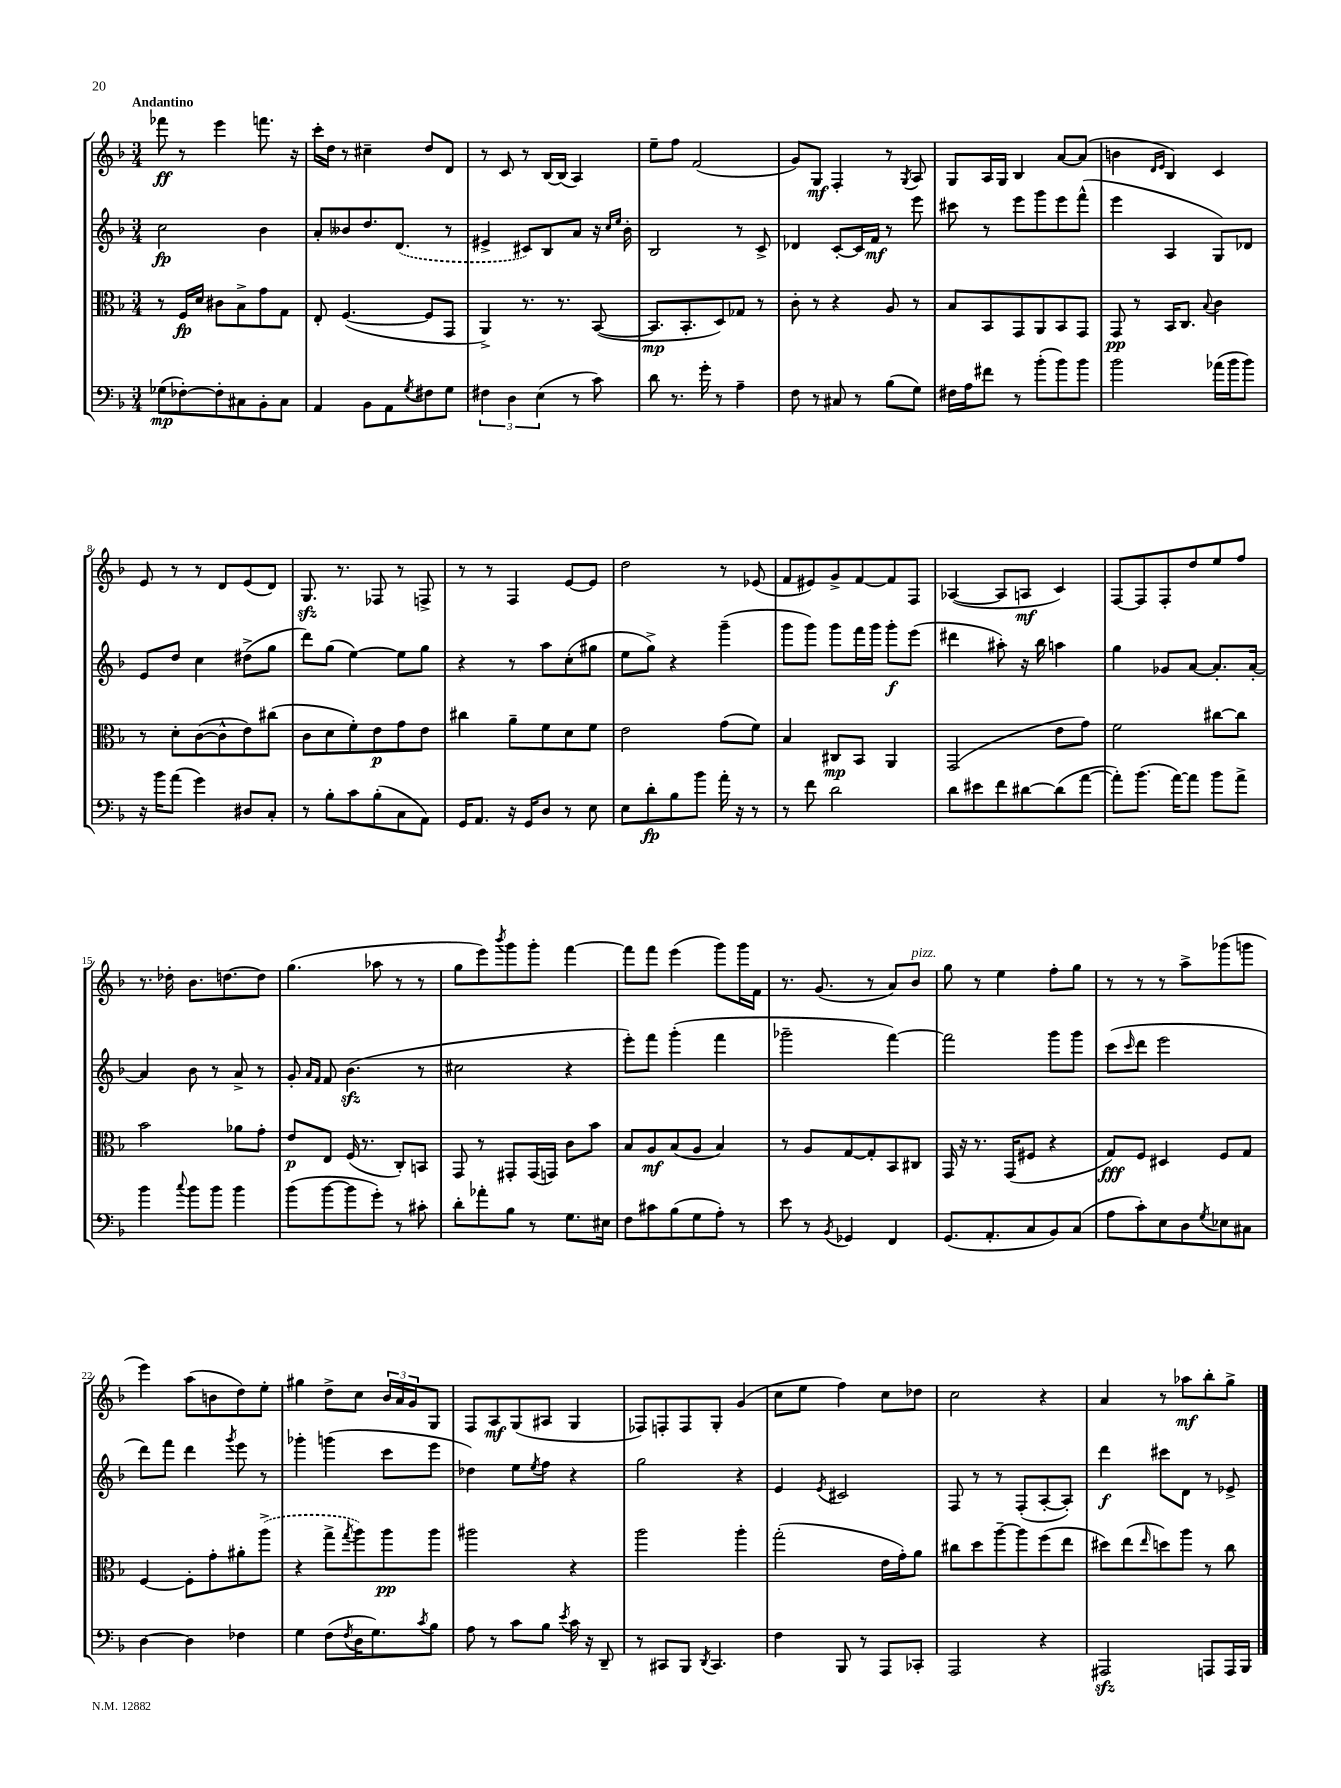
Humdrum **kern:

**kern	**dynam	**kern	**dynam	**kern	**dynam	**kern	**dynam
*part4	*part4	*part3	*part3	*part2	*part2	*part1	*part1
*staff4	*staff4	*staff3	*staff3	*staff2	*staff2	*staff1	*staff1
*clefF4	*	*clefC3	*	*clefG2	*	*clefG2	*
*k[b-]	*	*k[b-]	*	*k[b-]	*	*k[b-]	*
*M3/4	*	*M3/4	*	*M3/4	*	*M3/4	*
=1	=1	=1	=1	=1	=1	=1	=1
!	!	!	!	!	!	!LO:TX:a:B:t=Andantino	!
(8G-X\L	mp	8r	.	2cc\	fp	8fff-X\	ff
[8F-X'\)	.	16F/LL	fp	.	.	8r	.
.	.	16d/JJ	.	.	.	.	.
8F-'\]	.	8c#X\L	.	.	.	4eee\	.
8C#X\	.	8B-^\	.	.	.	.	.
8BB-'\	.	8g\	.	4b-\	.	8.fffn\	.
8C#\J	.	8G\J	.	.	.	.	.
.	.	.	.	.	.	16r	.
=2	=2	=2	=2	=2	=2	=2	=2
4AA/	.	8E'/	.	8a'/L	.	16ccc'\LL	.
.	.	.	.	.	.	16dd\JJ	.
.	.	([4.F/	.	8b--X/	.	8r	.
8BB-\L	.	.	.	8.dd/	.	4cc#X~\	.
8AA\	.	.	.	.	.	.	.
.	.	.	.	(8.d/J	.	.	.
8qG/	.	.	.	.	.	.	.
8F#X\	.	8F/L]	.	.	.	8dd/L	.
8G\J	.	8GG/J	.	8r	.	8d/J	.
=3	=3	=3	=3	=3	=3	=3	=3
6F#X\	.	4AA^/)	.	4e#X^/	.	8r	.
.	.	.	.	.	.	8c/	.
6D\	.	.	.	.	.	.	.
.	.	8.r	.	8c#X/L)	.	8r	.
(6E\	.	.	.	.	.	.	.
.	.	.	.	8B-/	.	[16B-/LL	.
.	.	8.r	.	.	.	(16B-/JJ]	.
8r	.	.	.	8a/J	.	4A/)	.
8c\)	.	([8BB-/	.	16r	.	.	.
.	.	.	.	16qqcc/LL	.	.	.
.	.	.	.	16qqee/JJ	.	.	.
.	.	.	.	16b-'\	.	.	.
=4	=4	=4	=4	=4	=4	=4	=4
8d\	.	8.BB-/L]	mp	2B-/	.	8ee~\L	.
8.r	.	.	.	.	.	8ff\J	.
.	.	8.BB-'/	.	.	.	.	.
.	.	.	.	.	.	(2f/	.
16g'\	.	.	.	.	.	.	.
8r	.	8D/)	.	.	.	.	.
4A~\	.	8G-X/J	.	8r	.	.	.
.	.	8r	.	8c^/	.	.	.
=5	=5	=5	=5	=5	=5	=5	=5
8F\	.	8c'\	.	4d-X/	.	8g/L)	.
8r	.	8r	.	.	.	8G/J	mf
8C#X/	.	4r	.	[8c'/L	.	4F'/	.
8r	.	.	.	16c/L]	.	.	.
.	.	.	.	16f/JJ	mf	.	.
(8B-\L	.	8A/	.	8r	.	8r	.
.	.	.	.	.	.	8qG/	.
8G\J)	.	8r	.	8eee\	.	8A/	.
=6	=6	=6	=6	=6	=6	=6	=6
16F#X\LL	.	8B-/L	.	8ccc#X\	.	8G/L	.
16A\J	.	.	.	.	.	.	.
8f#X\J	.	8BB-/	.	8r	.	16A/L	.
.	.	.	.	.	.	16G/JJ	.
8r	.	8GG/	.	8eee\L	.	4B-/	.
(8b-'\L	.	8AA/	.	8ggg\	.	.	.
8b-\)	.	8BB-/	.	8eee\	.	[8a/L	.
8b-\J	.	8GG/J	.	(8fff^^\J	.	(8a/J]	.
=7	=7	=7	=7	=7	=7	=7	=7
2b-\	.	8GG/	pp	4eee\	.	4bn\	.
.	.	8r	.	.	.	.	.
.	.	.	.	.	.	16qqd/LL	.
.	.	.	.	.	.	16qqe/JJ	.
.	.	16BB-/KL	.	4A/	.	4B-/)	.
.	.	8.C/J	.	.	.	.	.
.	.	8qqB-/	.	.	.	.	.
(16a-X\LL	.	4c\	.	8G/L)	.	4c/	.
16b-\J	.	.	.	.	.	.	.
8b-\J)	.	.	.	8d-X/J	.	.	.
!!LO:LB:g=z
=8	=8	=8	=8	=8	=8	=8	=8
16r	.	8r	.	8e/L	.	8e/	.
16b-\KL	.	.	.	.	.	.	.
(8a\J	.	8d'\L	.	8dd/J	.	8r	.
4g\)	.	([8c\	.	4cc\	.	8r	.
.	.	8c^^\]	.	.	.	8d/L	.
8D#X/L	.	8e\)	.	(8dd#X^\L	.	(8e/	.
8C'/J	.	(8cc#X\J	.	8gg\J	.	8d/J)	.
=9	=9	=9	=9	=9	=9	=9	=9
8r	.	8c\L	.	8ddd\L)	.	8.Gzz/	.
8B-'\L	.	8d\	.	(8gg\J	.	.	.
.	.	.	.	.	.	8.r	.
8c\	.	8f'\)	.	[4ee\)	.	.	.
(8B-'\	.	8e\	p	.	.	8F-X/	.
8C\	.	8g\	.	8ee\L]	.	8r	.
8AA\J)	.	8e\J	.	8gg\J	.	8Fn^/	.
=10	=10	=10	=10	=10	=10	=10	=10
16GG/KL	.	4cc#X\	.	4r	.	8r	.
8.AA/J	.	.	.	.	.	.	.
.	.	.	.	.	.	8r	.
16r	.	8a~\L	.	8r	.	4F/	.
16GG/KL	.	.	.	.	.	.	.
8D/J	.	8f\	.	8aa\L	.	.	.
8r	.	8d\	.	(8cc'\	.	[8e/L	.
8E\	.	8f\J	.	8gg#X\J	.	8e/J]	.
=11	=11	=11	=11	=11	=11	=11	=11
8E\L	.	2e\	.	8ee\L	.	2dd\	.
8d'\	fp	.	.	8gg^\J)	.	.	.
8B-\	.	.	.	4r	.	.	.
8b-\J	.	.	.	.	.	.	.
16a'\	.	(8g\L	.	(4ggg~\	.	8r	.
16r	.	.	.	.	.	.	.
8r	.	8f\J)	.	.	.	(8e-X/	.
=12	=12	=12	=12	=12	=12	=12	=12
8r	.	4B-/	.	8ggg\L	.	8f/L	.
8f\	.	.	.	8ggg\J)	.	8e#X/)	.
2d\	.	8C#X/L	mp	8ggg\L	.	8g^/	.
.	.	8BB-/J	.	16fff\L	.	[8f/	.
.	.	.	.	16ggg\JJ	.	.	.
.	.	4AA/	.	8ggg'\L	f	8f/]	.
.	.	.	.	(8eee\J	.	8F/J	.
=13	=13	=13	=13	=13	=13	=13	=13
8d\L	.	(2GG/	.	4ddd#X\	.	([4A-X/	.
8e#X\	.	.	.	.	.	.	.
8f\	.	.	.	8aa#X'\)	.	8A-/L]	.
[8d#X\	.	.	.	16r	.	8An/J	mf
.	.	.	.	16bb-\	.	.	.
(8d#\]	.	8e\L	.	4aan\	.	4c/)	.
[8a\J	.	8g\J)	.	.	.	.	.
=14	=14	=14	=14	=14	=14	=14	=14
8a'\L])	.	2f\	.	4gg\	.	[8F/L	.
(8.b-\J	.	.	.	.	.	8F/]	.
.	.	.	.	8g-X/L	.	8F'/	.
[16a\KL)	.	.	.	.	.	.	.
8a\J]	.	.	.	[8a/J	.	8dd/	.
8b-\L	.	[8cc#X\L	.	8.a'/L]	.	8ee/	.
8a^\J	.	8cc#\J]	.	.	.	8ff/J	.
.	.	.	.	[16a'/Jk	.	.	.
!!LO:LB:g=z
=15	=15	=15	=15	=15	=15	=15	=15
4b-\	.	2b-\	.	4a/]	.	8.r	.
.	.	.	.	.	.	16dd-X'\	.
8qqcc/	.	.	.	.	.	.	.
8b-\L	.	.	.	8b-\	.	8.b-\L	.
8b-\J	.	.	.	8r	.	.	.
.	.	.	.	.	.	[8.ddn\	.
4b-\	.	8a-X\L	.	8a^/	.	.	.
.	.	8g'\J	.	8r	.	8dd\J]	.
=16	=16	=16	=16	=16	=16	=16	=16
(8b-\L	.	8e/L	p	8g'/	.	(4.gg\	.
.	.	.	.	16qqa/LL	.	.	.
.	.	.	.	16qqf/JJ	.	.	.
[8b-\	.	8E/J	.	8f/	.	.	.
8b-\]	.	(16F/	.	(4.b-zz\	.	.	.
.	.	8.r	.	.	.	.	.
8g'\J)	.	.	.	.	.	8aa-X\	.
8r	.	8C'/L)	.	.	.	8r	.
8c#X'\	.	8BBn/J	.	8r	.	8r	.
=17	=17	=17	=17	=17	=17	=17	=17
8d'\L	.	8GG/	.	2cc#X\	.	8gg\L	.
8a-X'\	.	8r	.	.	.	8eee\)	.
.	.	.	.	.	.	8qbbb-/	.
8B-\J	.	8GG#X'/L	.	.	.	8ggg\	.
8r	.	(16GG#/L	.	.	.	8ggg'\J	.
.	.	16GGn/JJ)	.	.	.	.	.
8.G\L	.	8c\L	.	4r	.	[4fff\	.
.	.	8b-\J	.	.	.	.	.
16E#X\Jk	.	.	.	.	.	.	.
=18	=18	=18	=18	=18	=18	=18	=18
8F\L	.	8B-/L	.	8eee'\L)	.	8fff\L]	.
8c#X\	.	8A/	mf	8fff\J	.	8fff\J	.
(8B-\	.	(8B-/	.	(4ggg'\	.	(4eee\	.
8G\	.	8A/J	.	.	.	.	.
8A'\J)	.	4B-/)	.	4fff\	.	8ggg\L)	.
8r	.	.	.	.	.	16ggg\L	.
.	.	.	.	.	.	16f\JJ	.
=19	=19	=19	=19	=19	=19	=19	=19
8e\	.	8r	.	2ggg-X~\	.	8.r	.
8r	.	8A/L	.	.	.	.	.
.	.	.	.	.	.	(8.g/	.
8qBB-/	.	.	.	.	.	.	.
4GG-X/	.	[8G/	.	.	.	.	.
.	.	8G'/]	.	.	.	8r	.
4FF/	.	8BB-/	.	[4fff\)	.	8a/L)	.
!	!	!	!	!	!	!LO:TX:a:i:t=pizz.	!
.	.	8C#X/J	.	.	.	8b-/J	.
=20	=20	=20	=20	=20	=20	=20	=20
(8.GG/L	.	16GG/	.	2fff\]	.	8gg\	.
.	.	16r	.	.	.	.	.
.	.	8.r	.	.	.	8r	.
8.AA'/	.	.	.	.	.	.	.
.	.	.	.	.	.	4ee\	.
.	.	(16GG/KL	.	.	.	.	.
8C/	.	8F#X/J	.	.	.	.	.
8BB-/)	.	4r	.	8ggg\L	.	8ff'\L	.
(8C/J	.	.	.	8ggg\J	.	8gg\J	.
=21	=21	=21	=21	=21	=21	=21	=21
8A\L	.	8G/L)	fff	(8ccc\L	.	8r	.
.	.	.	.	16qqccc/	.	.	.
8c'\)	.	8F/J	.	8ddd\J	.	8r	.
8E\	.	4D#X/	.	2eee\	.	8r	.
8D\	.	.	.	.	.	8aa^\L	.
8qG/	.	.	.	.	.	.	.
8E-X\	.	8F/L	.	.	.	(8ggg-X\	.
8C#X\J	.	8G/J	.	.	.	8gggn\J	.
!!LO:LB:g=z
=22	=22	=22	=22	=22	=22	=22	=22
[4D\	.	[4F/	.	8ddd\L)	.	4eee\)	.
.	.	.	.	8fff\J	.	.	.
4D\]	.	8F'\L]	.	4ddd\	.	(8aa\L	.
.	.	8g'\	.	.	.	8bn\	.
.	.	.	.	8qggg/	.	.	.
4F-X\	.	8a#X'\	.	8eee\	.	8dd\)	.
.	.	(8aa^\J	.	8r	.	8ee'\J	.
=23	=23	=23	=23	=23	=23	=23	=23
4G\	.	4r	.	4ggg-X'\	.	4gg#X\	.
(8F\L	.	8gg^\L	.	(4gggn\	.	8dd^\L	.
8qF/	.	8qgg/	.	.	.	.	.
16D\K	.	8aa\)	.	.	.	8cc\J	.
8.G\)	.	.	.	.	.	.	.
.	.	8aa\	pp	8ccc\L	.	24b-/LL	.
.	.	.	.	.	.	24a/	.
.	.	.	.	.	.	24g/J	.
8qc/	.	.	.	.	.	.	.
8B-\J	.	8aa\J	.	8eee\J	.	8G/J	.
=24	=24	=24	=24	=24	=24	=24	=24
8A\	.	2aa#X\	.	4dd-X\)	.	8F/L	.
8r	.	.	.	.	.	8A/	mf
8c\L	.	.	.	8ee\L	.	(8G/	.
.	.	.	.	8qee/	.	.	.
8B-\J	.	.	.	8ff\J	.	8A#X/J	.
8qe/	.	.	.	.	.	.	.
16c\	.	4r	.	4r	.	4G/	.
16r	.	.	.	.	.	.	.
8DD~/	.	.	.	.	.	.	.
=25	=25	=25	=25	=25	=25	=25	=25
8r	.	2aa\	.	2gg\	.	8F-X/L)	.
8CC#X/L	.	.	.	.	.	8Fn'/	.
8BBB-/J	.	.	.	.	.	8F/	.
8qDD/	.	.	.	.	.	.	.
4.CC#/	.	.	.	.	.	8G'/J	.
.	.	4aa'\	.	4r	.	(4g/	.
=26	=26	=26	=26	=26	=26	=26	=26
4F\	.	(2gg'\	.	4e/	.	8cc\L	.
.	.	.	.	.	.	8ee\J	.
.	.	.	.	8qe/	.	.	.
8BBB-/	.	.	.	2c#X/	.	4ff\)	.
8r	.	.	.	.	.	.	.
8AAA/L	.	16e\LL	.	.	.	8cc\L	.
.	.	16g'\J)	.	.	.	.	.
8CC-X'/J	.	8a\J	.	.	.	8dd-X\J	.
=27	=27	=27	=27	=27	=27	=27	=27
2AAA/	.	8cc#X\L	.	8F/	.	2cc\	.
.	.	8dd\	.	8r	.	.	.
.	.	[8aa~\	.	8r	.	.	.
.	.	8aa\]	.	(8F'/L	.	.	.
4r	.	(8ff\	.	[8A'/	.	4r	.
.	.	8ee\J	.	8A'/J])	.	.	.
=28	=28	=28	=28	=28	=28	=28	=28
2AAA#Xzz/	.	8dd#X\L)	.	4ddd\	f	4a/	.
.	.	(8ee\	.	.	.	.	.
.	.	16qqee/	.	.	.	.	.
.	.	8ddn\)	.	8ccc#X\L	.	8r	.
.	.	8aa\J	.	8d\J	.	8aa-X\L	mf
8AAAn/L	.	8r	.	8r	.	8bb-'\	.
16AAA/L	.	8cc\	.	8e-X^/	.	8gg^\J	.
16BBB-/JJ	.	.	.	.	.	.	.
==	==	==	==	==	==	==	==
*-	*-	*-	*-	*-	*-	*-	*-
